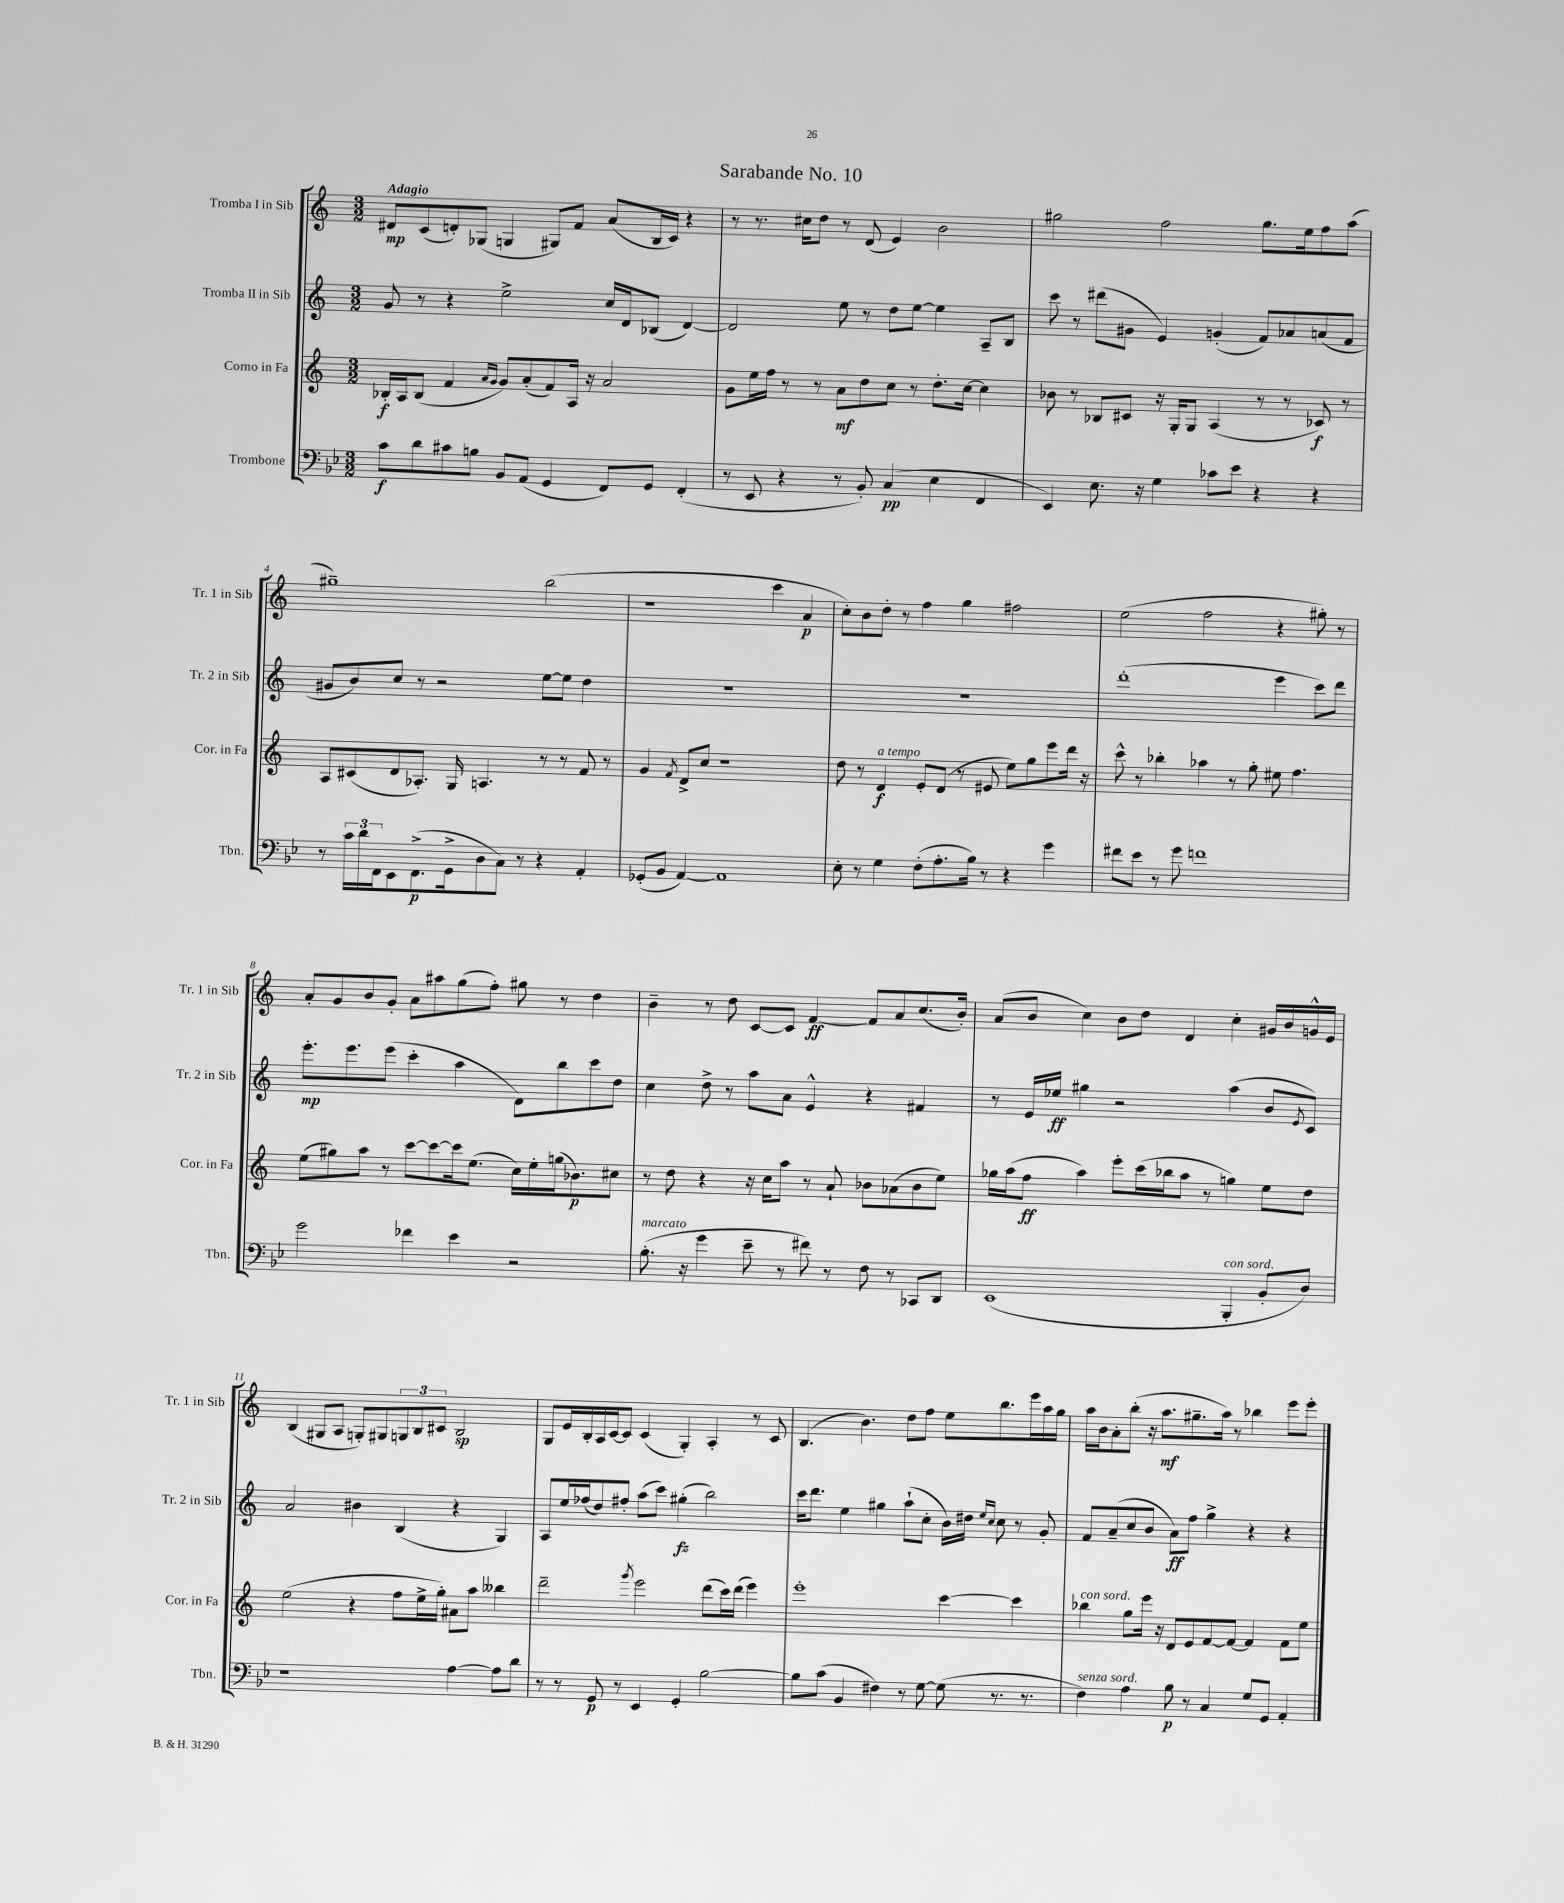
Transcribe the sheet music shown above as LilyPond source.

\header { title = "Sarabande No. 10" }
<<
\new StaffGroup <<
\new Staff = "s0" \with { instrumentName = "Tromba I in Sib" shortInstrumentName = "Tr. 1 in Sib" } {
    \clef treble \key c \major \numericTimeSignature \time 3/2 \tempo "Adagio"
    dis'8\mp c'8( d'8-.) ges8( g4 gis8) f'8 a'8( b16 c'16) r4 |
    r8 r8. cis''16 d''8 r8 d'8( e'4) b'2 |
    gis''2 f''2 gis''8. e''16 f''8 a''8( |
    gis''1--) b''2( |
    r1 c'''4 a'4\p |
    c''8-.) b'8 d''8-. r8 f''4 g''4 fis''2 |
    e''2( f''2 r4 gis''8-.) r8 |
    a'8-. g'8 b'8 g'8-. a'8 ais''8 g''8( f''8-.) gis''8 r8 d''4 |
    b'4-- r8 d''8 c'8~ c'8 f'4~\ff f'8 a'8 c''8.( b'16-.) |
    a'8( b'8 c''4) b'8 d''8 d'4 c''4-. gis'16 b'16 g'16-^ e'16 |
    b4( gis8 a8 g8-.) gis8 \tuplet 3/2 { g8 b8 cis'8 } b2\sp |
    g8 e'16 b16-. a16 c'16~ c'8 c'4( g4-.) a4-. r8 c'8 |
    b4.( b'4.) d''8 f''8 e''8 b''8. e'''16 a''16 g''16 |
    a''16 b'16 a'8-. b''8-.( r16 a''8.\mf gis''8.-- a''16) r8 bes''4 e'''8 e'''8-. \bar "|." |
}
\new Staff = "s1" \with { instrumentName = "Tromba II in Sib" shortInstrumentName = "Tr. 2 in Sib" } {
    \clef treble \key c \major \numericTimeSignature \time 3/2
    g'8 r8 r4 e''2-> c''16 d'16 bes8( d'4~) |
    d'2 e''8 r8 d''8 e''8~ e''4 a8-- b8 |
    c'''8 r8 dis'''8( gis'8 e'4) g'4-.( f'8) aes'8 a'8( f'8 |
    gis'8 b'8) c''8 r8 r2 e''8~ e''8 d''4 |
    R1. |
    R1. |
    d'''1-.( e'''4 c'''8) d'''8 |
    e'''8.-.\mp e'''8. e'''8( c'''4-. a''4 d'8) b''8 c'''8 d''8 |
    c''4 d''8-> r8 a''8 a'8 e'4-^ r4 fis'4 |
    r8 e'16 ees''16\ff gis''4 r2 a''4( b'8 \acciaccatura { e'8 } c'8) |
    a'2 bis'4 b4( r4 g4) |
    a8 e''16 fes''16( d''8) fis''8-. a''8( c'''8) gis''4-.\fz( b''2) |
    c'''16 d'''8. e''4 gis''4 a''8-!( c''8-. b'16) dis''16 \grace { e''16 c''16 } c''8 r8 g'8-. |
    f'8 a'8--( c''8 b'8 a'8\ff) f''8 g''4-> r4 r4 \bar "|." |
}
\new Staff = "s2" \with { instrumentName = "Corno in Fa" shortInstrumentName = "Cor. in Fa" } {
    \clef treble \key c \major \numericTimeSignature \time 3/2
    bes16-.\f a16 bes8( f'4 \grace { a'16 g'16 } g'8) a'8-.( f'8) a16 r16 a'2 |
    g'8 e''16 f''16 r8 r8 a'8\mf d''8 c''8 r8 d''8.-. c''16~ c''4 |
    bes'8 r8 bes8 cis'8 r16 g16-. g8 a4( r8 r8 ces'8\f) r8 |
    a8 cis'8( d'8 aes8.-.) g16 a4. r8 r8 f'8 r8 |
    g'4 \acciaccatura { f'8 } d'8-> c''8 r1 |
    d''8 r8 d'4\f^\markup { \italic "a tempo" } e'8-. d'8( r8 eis'8 e''8) g''8 e'''8 d'''16 r16 |
    c'''8-^ r8 bes''4-. aes''4 r8 g''8-. eis''8 f''4. |
    e''8( gis''8) a''8 r8 c'''8~ c'''8~ c'''16 e''8.( c''16) e''16-. g''16( bes'8.\p) cis''8 |
    r8 d''8 r4 r16 c''16 a''8 r8 a'8-! bes'8 aes'8( bes'8 e''8) |
    ges''16 a''16( f''8\ff a''4) e'''8-. c'''16( bes''16 a''8 r8 g''4) e''8 d''8 |
    e''2( r4 f''8 e''16-> g''16-.) ais'8 a''8 beses''4 |
    d'''2-- \acciaccatura { g'''8 } e'''2 d'''8( c'''16) d'''16( e'''4) |
    e'''1-. c'''4~ c'''4 |
    bes''4^\markup { \italic "con sord." } g''8 e'''16 r16 d'8 e'8 f'8~ f'8~ f'4 f'8 e''8 \bar "|." |
}
\new Staff = "s3" \with { instrumentName = "Trombone" shortInstrumentName = "Tbn." } {
    \clef bass \key bes \major \numericTimeSignature \time 3/2
    c'8\f d'8 cis'8 b8 bes,8 a,8( g,4 f,8) g,8 f,4-.( |
    r8 ees,8 r4 r8 bes,8-.) c4\pp( ees4 f,4 |
    ees,4) ees8. r16 g4 ces'8 ees'8 r4 r4 |
    r8 \tuplet 3/2 { c'16 d'16 f,16 } ees,8 f,8.->\p( g,16-> d8 c8) r8 r4 a,4-. |
    ges,8-.( bes,8 a,4~) a,1 |
    ees8-. r8 g4 f8-.( a8.-. bes16) r8 r4 g'4 |
    fis'8 ees'8 r8 g'8 f'1 |
    g'2 fes'4 ees'4 r2 |
    bes8.-.^\markup { \italic "marcato" }( r16 g'4 ees'8-- r8 fis'8) r8 f8 r8 ces,8 d,8 |
    ees,1( bes,,4-.^\markup { \italic "con sord." } bes,8-. d8) |
    r1 a4~ a8 d'8 |
    r8 r8 g,8\p r8 ees,4 g,4-. bes2~ |
    bes8 c'8( bes,4 fis4) r8 g8~ g8( r8. r8. |
    f4^\markup { \italic "senza sord." }) a4 bes8\p r8 c4 g8 g,8 a,4-. \bar "|." |
}
>>
>>
